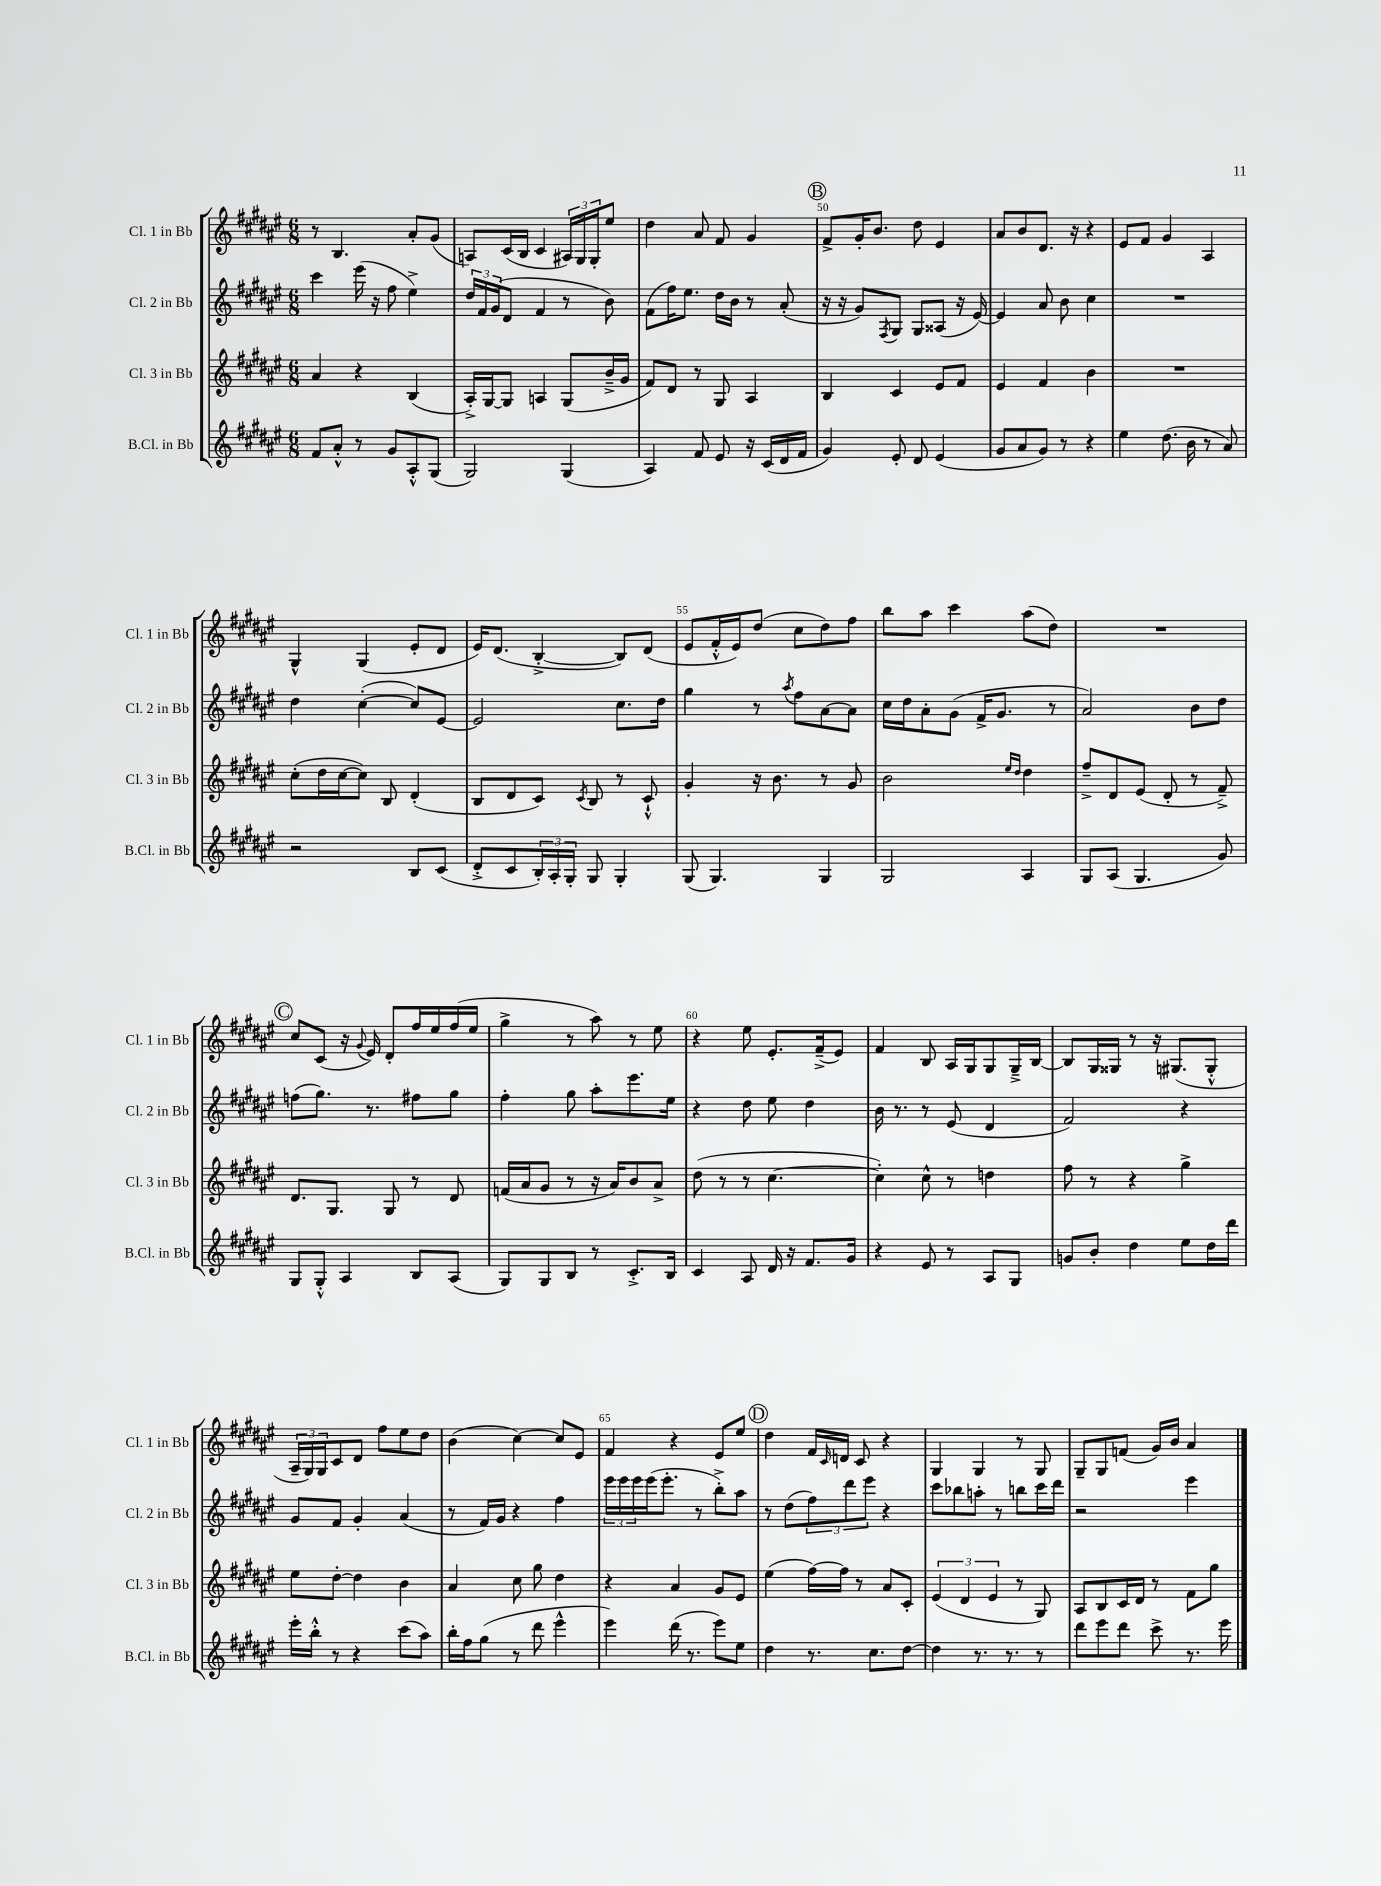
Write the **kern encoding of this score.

**kern	**kern	**kern	**kern
*staff4	*staff3	*staff2	*staff1
*clefG2	*clefG2	*clefG2	*clefG2
*k[f#c#g#d#a#e#]	*k[f#c#g#d#a#e#]	*k[f#c#g#d#a#e#]	*k[f#c#g#d#a#e#]
*M6/8	*M6/8	*M6/8	*M6/8
8f#	4a#	4ccc#	8r
8a#'^^	.	.	4.B
8r	4r	(16eee#	.
.	.	16r	.
8g#	.	8ff#	.
8A#'^^	(4B	4ee#^)	8a#'
(8G#	.	.	(8g#
=	=	=	=
2G#)	16A#'^)	24dd#	8A)
.	.	24f#	.
.	[16G#	.	.
.	.	(24g#	.
.	8G#]	8d#	(16c#
.	.	.	16B
.	4A	4f#	4c#
(4G#	(8G#	8r	24A#)
.	.	.	24G#
.	.	.	24G#'
.	16b~^	8b)	8ee#
.	16g#	.	.
=	=	=	=
4A#)	8f#)	(8f#	4dd#
.	8d#	16ff#)	.
.	.	8.ee#	.
8f#	8r	.	8a#
8e#	8G#	16dd#	8f#
.	.	16b	.
16r	4A#	8r	4g#
(16c#	.	.	.
16d#	.	(8a#'	.
16f#	.	.	.
=	=	=	=
4g#)	4B	16r	8f#^
.	.	16r	.
.	.	8g#)	16g#'
.	.	.	8.b
.	.	8qF#	.
8e#'	4c#	8G#	.
8d#	.	8G#	8dd#
(4e#	8e#	(8A##	4e#
.	8f#	16r	.
.	.	[16e#)	.
=	=	=	=
8g#	4e#	4e#]	8a#
8a#	.	.	8b
8g#)	4f#	8a#	8.d#
8r	.	8b	.
.	.	.	16r
4r	4b	4cc#	4r
=	=	=	=
4ee#	2.r	2.r	8e#
.	.	.	8f#
(8.dd#	.	.	4g#
16b	.	.	.
8r	.	.	4A#
8a#)	.	.	.
=	=	=	=
2r	(8cc#'	4dd#	4G#^^
.	16dd#	.	.
.	[16cc#	.	.
.	8cc#])	([4cc#'	(4G#
.	8B	.	.
8B	(4d#'	8cc#])	8e#'
(8c#	.	[8e#	8d#
=	=	=	=
8d#'^	8B	2e#]	16e#)
.	.	.	(8.d#
8c#	8d#	.	.
24B')	8c#)	.	[4B'^
24A#'	.	.	.
24G#'	.	.	.
.	8qc#	.	.
8G#	8B	.	.
4G#'	8r	8.cc#	8B])
.	8c#`^^	.	(8d#
.	.	16dd#	.
=	=	=	=
(8G#	4g#'	4gg#	8e#
4.G#)	.	.	16f#'^^
.	.	.	16e#)
.	16r	8r	(8dd#
.	8.b	.	.
.	.	8qaa#	.
.	.	8ff#	8cc#
4G#	8r	[8a#	8dd#)
.	8g#	8a#]	8ff#
=	=	=	=
2G#	2b	16cc#	8bb
.	.	16dd#	.
.	.	8a#'	8aa#
.	.	(8g#	4ccc#
.	.	16f#^	.
.	.	8.g#	.
.	16qqee#	.	.
.	16qqdd#	.	.
4A#	4dd#	.	(8aa#
.	.	8r	8dd#)
=	=	=	=
8G#	8ff#~^	2a#)	2.r
(8A#	8d#	.	.
4.G#	(8e#	.	.
.	8d#'	.	.
.	8r	8b	.
8g#)	8f#~^)	8dd#	.
=	=	=	=
8G#	8.d#	(8ff	8cc#
8G#'^^	.	8.gg#)	(8c#
.	8.G#	.	.
4A#	.	.	16r
.	.	.	8qqg#
.	.	8.r	16e#)
.	8G#	.	8d#'
8B	8r	8ff#	16ff#
.	.	.	16ee#
(8A#	8d#	8gg#	(16ff#
.	.	.	16ee#
=	=	=	=
8G#)	(16f	4ff#'	4gg#^
.	16a#	.	.
8G#	8g#	.	.
8B	8r	8gg#	8r
8r	16r	8aa#'	8aa#)
.	16a#)	.	.
8.c#'^	8b	8.eee#	8r
.	8a#^	.	8ee#
16B	.	16ee#	.
=	=	=	=
4c#	(8dd#	4r	4r
.	8r	.	.
8A#	8r	8dd#	8ee#
16d#	[4.cc#	8ee#	8.e#'
16r	.	.	.
8.f#	.	4dd#	.
.	.	.	(16f#~^
.	.	.	8e#)
16g#	.	.	.
=	=	=	=
4r	4cc#'])	16b	4f#
.	.	8.r	.
8e#	8cc#^^	8r	8B
8r	8r	(8e#	16A#
.	.	.	16G#
8A#	4dd	4d#	8G#
8G#	.	.	16G#~^
.	.	.	[16B
=	=	=	=
8g	8ff#	2f#)	8B]
8b'	8r	.	16G#
.	.	.	16G##
4dd#	4r	.	8r
.	.	.	16r
.	.	.	(8.G#
8ee#	4gg#^	4r	.
16dd#	.	.	8G#'^^
16ddd#	.	.	.
=	=	=	=
16eee#'	8ee#	8g#	24A#~
.	.	.	24G#)
16bb'^^	.	.	.
.	.	.	24G#
8r	[8dd#'	8f#	8c#
4r	4dd#]	4g#'	8d#
.	.	.	8ff#
(8ccc#	4b	(4a#	8ee#
8aa#)	.	.	8dd#
=	=	=	=
16bb'	4a#	8r	(4b
16ff#	.	.	.
(8gg#	.	16f#)	.
.	.	16g#	.
8r	8cc#	4r	[4cc#)
8ddd#	8gg#	.	.
4eee#^^	4dd#	4ff#	8cc#]
.	.	.	8e#
=	=	=	=
4eee#)	4r	24eee#	4f#
.	.	24eee#	.
.	.	24eee#	.
.	.	(16eee#	.
.	.	8.eee#'	.
(16ddd#	4a#	.	4r
8.r	.	.	.
.	.	8r	.
8eee#)	8g#	8bb'^)	8e#
8ee#	8e#	8aa#	8ee#
=	=	=	=
4dd#	(4ee#	8r	4dd#
.	.	(8dd#	.
8.r	[16ff#)	12ff#)	16f#
.	.	.	16qqc#
.	16ff#]	.	16d
.	.	12ddd#	.
.	8r	.	8c#
.	.	12eee#	.
8.cc#	.	.	.
.	8a#	4r	4r
[8dd#	8c#'	.	.
=	=	=	=
4dd#]	(6e#	8ccc#	4G#
.	.	8bb-	.
.	6d#	.	.
8.r	.	8aa'	4G#
.	6e#	.	.
.	.	8r	.
8.r	.	.	.
.	8r	8bb	8r
8r	8G#)	16ccc#	8G#
.	.	16ddd#	.
=	=	=	=
8ddd#	8A#	2r	8G#~
8eee#	8B	.	8G#
8ddd#	16c#	.	(8f
.	16d#	.	.
8ccc#^	8r	.	16g#)
.	.	.	16b
8.r	8f#	4eee#	4a#
.	8gg#	.	.
16eee#	.	.	.
==	==	==	==
*-	*-	*-	*-
